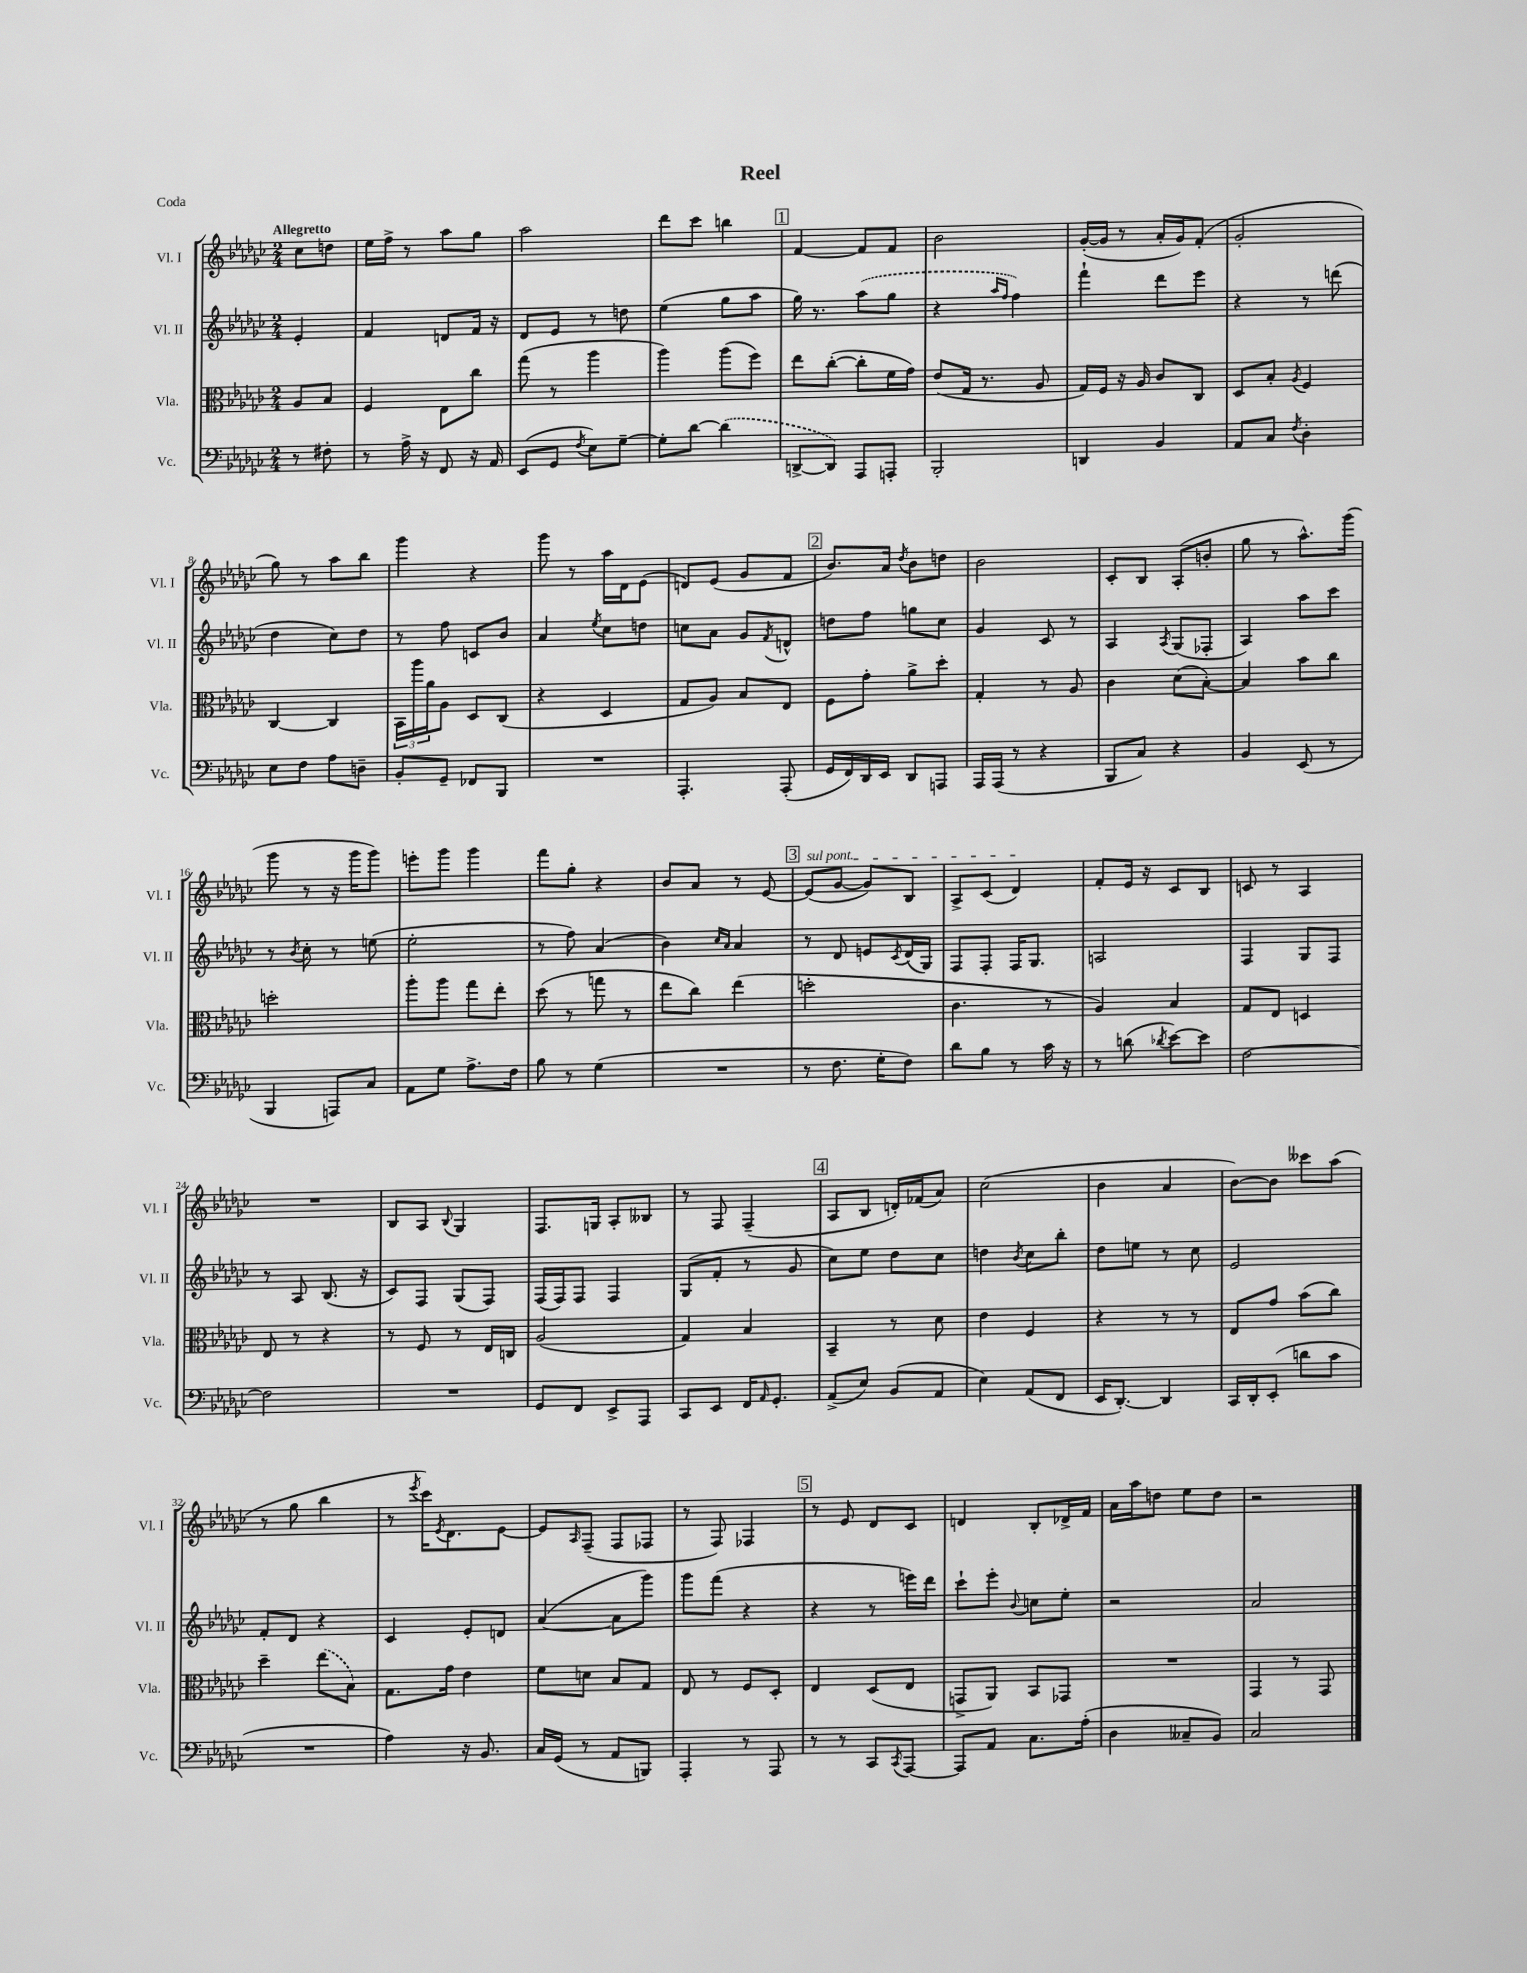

**kern	**kern	**kern	**kern
*part4	*part3	*part2	*part1
*staff4	*staff3	*staff2	*staff1
*I"Vc.	*I"Vla.	*I"Vl. II	*I"Vl. I
*I'Vc.	*I'Vla.	*I'Vl. II	*I'Vl. I
*clefF4	*clefC3	*clefG2	*clefG2
*k[b-e-a-d-g-c-]	*k[b-e-a-d-g-c-]	*k[b-e-a-d-g-c-]	*k[b-e-a-d-g-c-]
*M2/4	*M2/4	*M2/4	*M2/4
=	=	=	=
!	!	!	!LO:TX:a:B:t=Allegretto
8r	8A-/L	4e-'/	8cc-\L
8F#X'\	8B-/J	.	8ddn\J
=1	=1	=1	=1
8r	4F/	4f/	16ee-\LL
.	.	.	16ff^\JJ
16A-^\	.	.	8r
16r	.	.	.
8FF/	8E-\L	8dn/L	8aa-\L
16r	8cc-\J	16f/Jk	8gg-\J
16AA-/	.	16r	.
=2	=2	=2	=2
(8EE-/L	(8gg-\	8d-/L	2aa-\
8GG-/J	8r	8e-/J	.
8qF/	.	.	.
8E-\L)	4aa-\	8r	.
[8G-~\J	.	8ddn\	.
=3	=3	=3	=3
8G-'\L]	4aa-\)	(4ee-\	8ddd-\L
[8d-\J	.	.	8ccc-\J
(4d-\]	(8aa-\L	8gg-\L	4bbn\
.	8ff\J)	8aa-\J	.
!!LO:REH:place=s1:t=1
=4	=4	=4	=4
[8DDn^/L	8ee-\L	16gg-\)	[4f/
.	.	8.r	.
8DD/J])	([8cc-'\J	.	.
8AAA-/L	8cc-'\L]	(8aa-\L	8f/L]
8AAAn'/J	16f\L	8gg-\J	8f/J
.	16g-\JJ)	.	.
=5	=5	=5	=5
2BBB-'/	(8e-/L	4r	2b-\
.	16G-/Jk	.	.
.	8.r	.	.
.	.	16qqaa-/LL	.
.	.	16qqff/JJ	.
.	.	4ff\)	.
.	8A-/	.	.
=6	=6	=6	=6
4DDn/	16G-/LL)	4fff`\	([16g-'/LL
.	16F/JJ	.	16g-/JJ]
.	16r	.	8r
.	16A-/	.	.
4BB-/	8c-/L	8ddd-\L	16a-'/LL
.	.	.	16g-/J)
.	8C-/J	8eee-\J	(8f'/J
=7	=7	=7	=7
8AA-/L	8D-/L	4r	2g-'/
8C-/J	8B-'/J	.	.
8qF/	8qA-/	.	.
4D-'\	4F/	8r	.
.	.	(8dddn\	.
!!LO:LB:g=z
=8	=8	=8	=8
8E-\L	[4C-/	4dd-\	8gg-\)
8F\J	.	.	8r
8A-\L	4C-/]	8cc-\L)	8aa-\L
8Dn~\J	.	8dd-\J	8bb-\J
=9	=9	=9	=9
8BB-'/L	24BB-\LL	8r	4ggg-\
.	24aa-\	.	.
.	24a-\J	.	.
8GG-~/J	8A-\J	8ff\	.
8FF-X/L	8D-/L	8cn/L	4r
8BBB-/J	(8C-/J	8b-/J	.
=10	=10	=10	=10
2r	4r	4a-/	8ggg-\
.	.	.	8r
.	.	8qee-/	.
.	4D-/	8cc-\L	16aa-\LL
.	.	.	16d-\J
.	.	8ddn\J	(8e-\J
=11	=11	=11	=11
4.AAA-'/	8G-/L	8ccn\L	8dn/L)
.	8A-/J)	8a-\J	(8e-/J
.	8B-/L	8g-/L	8g-/L
.	.	8qf/	.
(8AAA-'/	8E-/J	8dn^^/J	8f/J
!!LO:REH:place=s1:t=2
=12	=12	=12	=12
16GG-/LL	8F\L	8ddn\L	8.b-/L)
16FF/)	.	.	.
16DD-/	8g-'\J	8ff\J	.
16EE-/JJ	.	.	16a-/Jk
.	.	.	8qdd-/
8DD-/L	8a-^\L	8ggn\L	8b-\L
8AAAn/J	8dd-'\J	8cc-\J	8ddn\J
=13	=13	=13	=13
16AAA-/LL	4G-'/	4g-/	2b-\
(16AAA-/JJ	.	.	.
8r	.	.	.
4r	8r	8c-/	.
.	8A-/	8r	.
=14	=14	=14	=14
8BBB-/L	4c-\	4A-/	8c-'/L
8C-/J)	.	.	8B-/J
.	.	8qA-/	.
4r	(8d-\L	(8G-/L	(8A-'/L
.	[8B-'\J)	8F-X'/J	8bn'/J
=15	=15	=15	=15
4BB-/	4B-/]	4A-/)	8gg-\
.	.	.	8r
(8EE-/	8b-\L	8aa-\L	8.aa-^^\L)
8r	8cc-\J	8ccc-\J	.
.	.	.	(16ggg-\Jk
!!LO:LB:g=z
=16	=16	=16	=16
4BBB-/	2ddn'\	8r	8ggg-\
.	.	8qb-/	.
.	.	8cc-'\	8r
8AAAn/L)	.	8r	16r
.	.	.	16ggg-\KL
8C-/J	.	(8een\	8ggg-\J)
=17	=17	=17	=17
8AA-\L	8aa-'\L	2ee-'\	8eeen'\L
8G-\J	8aa-\J	.	8ggg-\J
8.A-^\L	8gg-\L	.	4ggg-\
.	8ee-'\J	.	.
16F\Jk	.	.	.
=18	=18	=18	=18
8B-\	(8dd-\	8r	8fff\L
8r	8r	8ff\)	8gg-'\J
(4G-\	8ggn\	(4a-/	4r
.	8r	.	.
=19	=19	=19	=19
2r	8ee-\L	4b-\)	8b-/L
.	8cc-\J)	.	8a-/J
.	.	16qqcc-/LL	.
.	.	16qqa-/JJ	.
.	(4ee-\	4a-/	8r
.	.	.	[8e-/
!!LO:REH:place=s1:t=3
=20	=20	=20	=20
!	!	!	!LO:TX:a:i:t=sul pont.
8r	2ddn'\	8r	(8e-/L]
8.F\	.	8d-/	[8g-/J
.	.	8en/L	8g-/L])
16G-'\KL	.	.	.
.	.	8qc-/	.
8F\J)	.	(16d-/L	8B-/J
.	.	16G-/JJ)	.
=21	=21	=21	=21
8d-\L	4.c-\	8F/L	8A-^/L
8B-\J	.	8F'/J	(8c-/J
8r	.	16F/KL	4d-/)
.	.	8.G-/J	.
16c-\	8r	.	.
16r	.	.	.
=22	=22	=22	=22
8r	4A-/)	2An/	8f'/L
(8dn\	.	.	16e-/Jk
.	.	.	16r
8qd-X/	.	.	.
[8e-\L)	4B-/	.	8c-/L
8e-\J]	.	.	8B-/J
=23	=23	=23	=23
[2F\	8G-/L	4F/	8cn/
.	8E-/J	.	8r
.	4Dn/	8G-/L	4A-/
.	.	8F/J	.
!!LO:LB:g=z
=24	=24	=24	=24
2F\]	8E-/	8r	2r
.	8r	8A-/	.
.	4r	(8.B-/	.
.	.	16r	.
=25	=25	=25	=25
2r	8r	8c-/L)	8B-/L
.	8F/	8F/J	8A-/J
.	.	.	8qqB-/
.	8r	(8G-/L	4G-/
.	16E-/LL	8F/J)	.
.	16Cn/JJ	.	.
=26	=26	=26	=26
8GG-/L	(2A-/	(16F/LL	8.F/L
.	.	16F/J)	.
8FF/J	.	8F/J	.
.	.	.	16Gn/Jk
8EE-^/L	.	4F/	8A-'/L
8AAA-/J	.	.	8B--X/J
=27	=27	=27	=27
8CC-/L	4G-/)	(8G-/L	8r
8EE-/J	.	8f'/J	8F/
16FF/KL	4B-/	8r	(4F~/
16qqAA-/	.	.	.
8.GG-'/J	.	.	.
.	.	8g-/	.
!!LO:REH:place=s1:t=4
=28	=28	=28	=28
(8AA-^/L	4BB-~/	8cc-\L)	8A-/L
8E-/J)	.	8ee-\J	8B-/J
(8BB-/L	8r	8dd-\L	16dn'/LL)
.	.	.	(16f-X/J
8AA-/J	8d-\	8cc-\J	8a-/J)
=29	=29	=29	=29
4E-\)	4e-\	4ddn\	(2cc-\
.	.	8qb-/	.
(8AA-/L	4F/	8cc-\L	.
8FF/J	.	8bb-'\J	.
=30	=30	=30	=30
16EE-/KL	4r	8dd-\L	4b-\
[8.DD-'/J)	.	.	.
.	.	8een\J	.
4DD-/]	8r	8r	4a-/
.	8r	8cc-\	.
=31	=31	=31	=31
16CC-/LL	8E-/L	2e-/	[8b-\L)
16DD-'/J	.	.	.
(8EE-'/J	8g-/J	.	8b-\J]
8dn\L	(8b-\L	.	8ccc--X\L
8c-\J	8cc-\J)	.	(8aa-\J
!!LO:LB:g=z
=32	=32	=32	=32
2r	4dd-~\	8f'/L	8r
.	.	8d-/J	8gg-\
.	(8ee-\L	4r	4bb-\
.	8B-\J)	.	.
=33	=33	=33	=33
4A-\)	8.G-\L	4c-/	8r
.	.	.	8qeee-/
.	.	.	16ccc-\KL)
.	.	.	8qe-/
.	16g-\Jk	.	8.d-\
16r	4e-\	8e-'/L	.
8.BB-/	.	.	.
.	.	8dn/J	[8e-\J
=34	=34	=34	=34
16C-/LL	8f\L	([4a-/	8e-/L]
(16GG-/JJ	.	.	.
.	.	.	16qqA-/
8r	8dn\J	.	(8F~/J
8AA-/L	8B-/L	8a-\L]	8F/L
8BBBn/J)	8G-/J	8ggg-\J)	8F-X/J
=35	=35	=35	=35
4AAA-'/	8E-/	8ggg-\L	8r
.	8r	(8fff\J	8F/)
8r	8F/L	4r	4F-X/
8AAA-/	8D-'/J	.	.
!!LO:REH:place=s1:t=5
=36	=36	=36	=36
8r	4E-/	4r	8r
8r	.	.	8e-/
8CC-/L	(8D-/L	8r	8d-/L
8qCC-/	.	.	.
[8AAA-/J	8E-/J	16eeen\LL)	8c-/J
.	.	16ddd-\JJ	.
=37	=37	=37	=37
8AAA-/L]	8GGn^/L	8ccc-`\L	4dn/
8AA-/J	8AA-/J)	8eee-'\J	.
.	.	8qqb-/	.
8.C-\L	8BB-/L	8ccn\L	8B-'/L
.	8GG-X/J	8ee-'\J	16d-X^/L
(16A-'\Jk	.	.	16f/JJ
=38	=38	=38	=38
4D-\	2r	2r	16a-\LL
.	.	.	16aa-\J
.	.	.	8ddn\J
8C--X~/L	.	.	8ee-\L
8BB-/J)	.	.	8dd\J
=39	=39	=39	=39
2C-/	4GG-/	2a-/	2r
.	8r	.	.
.	8GG-/	.	.
==	==	==	==
*-	*-	*-	*-
